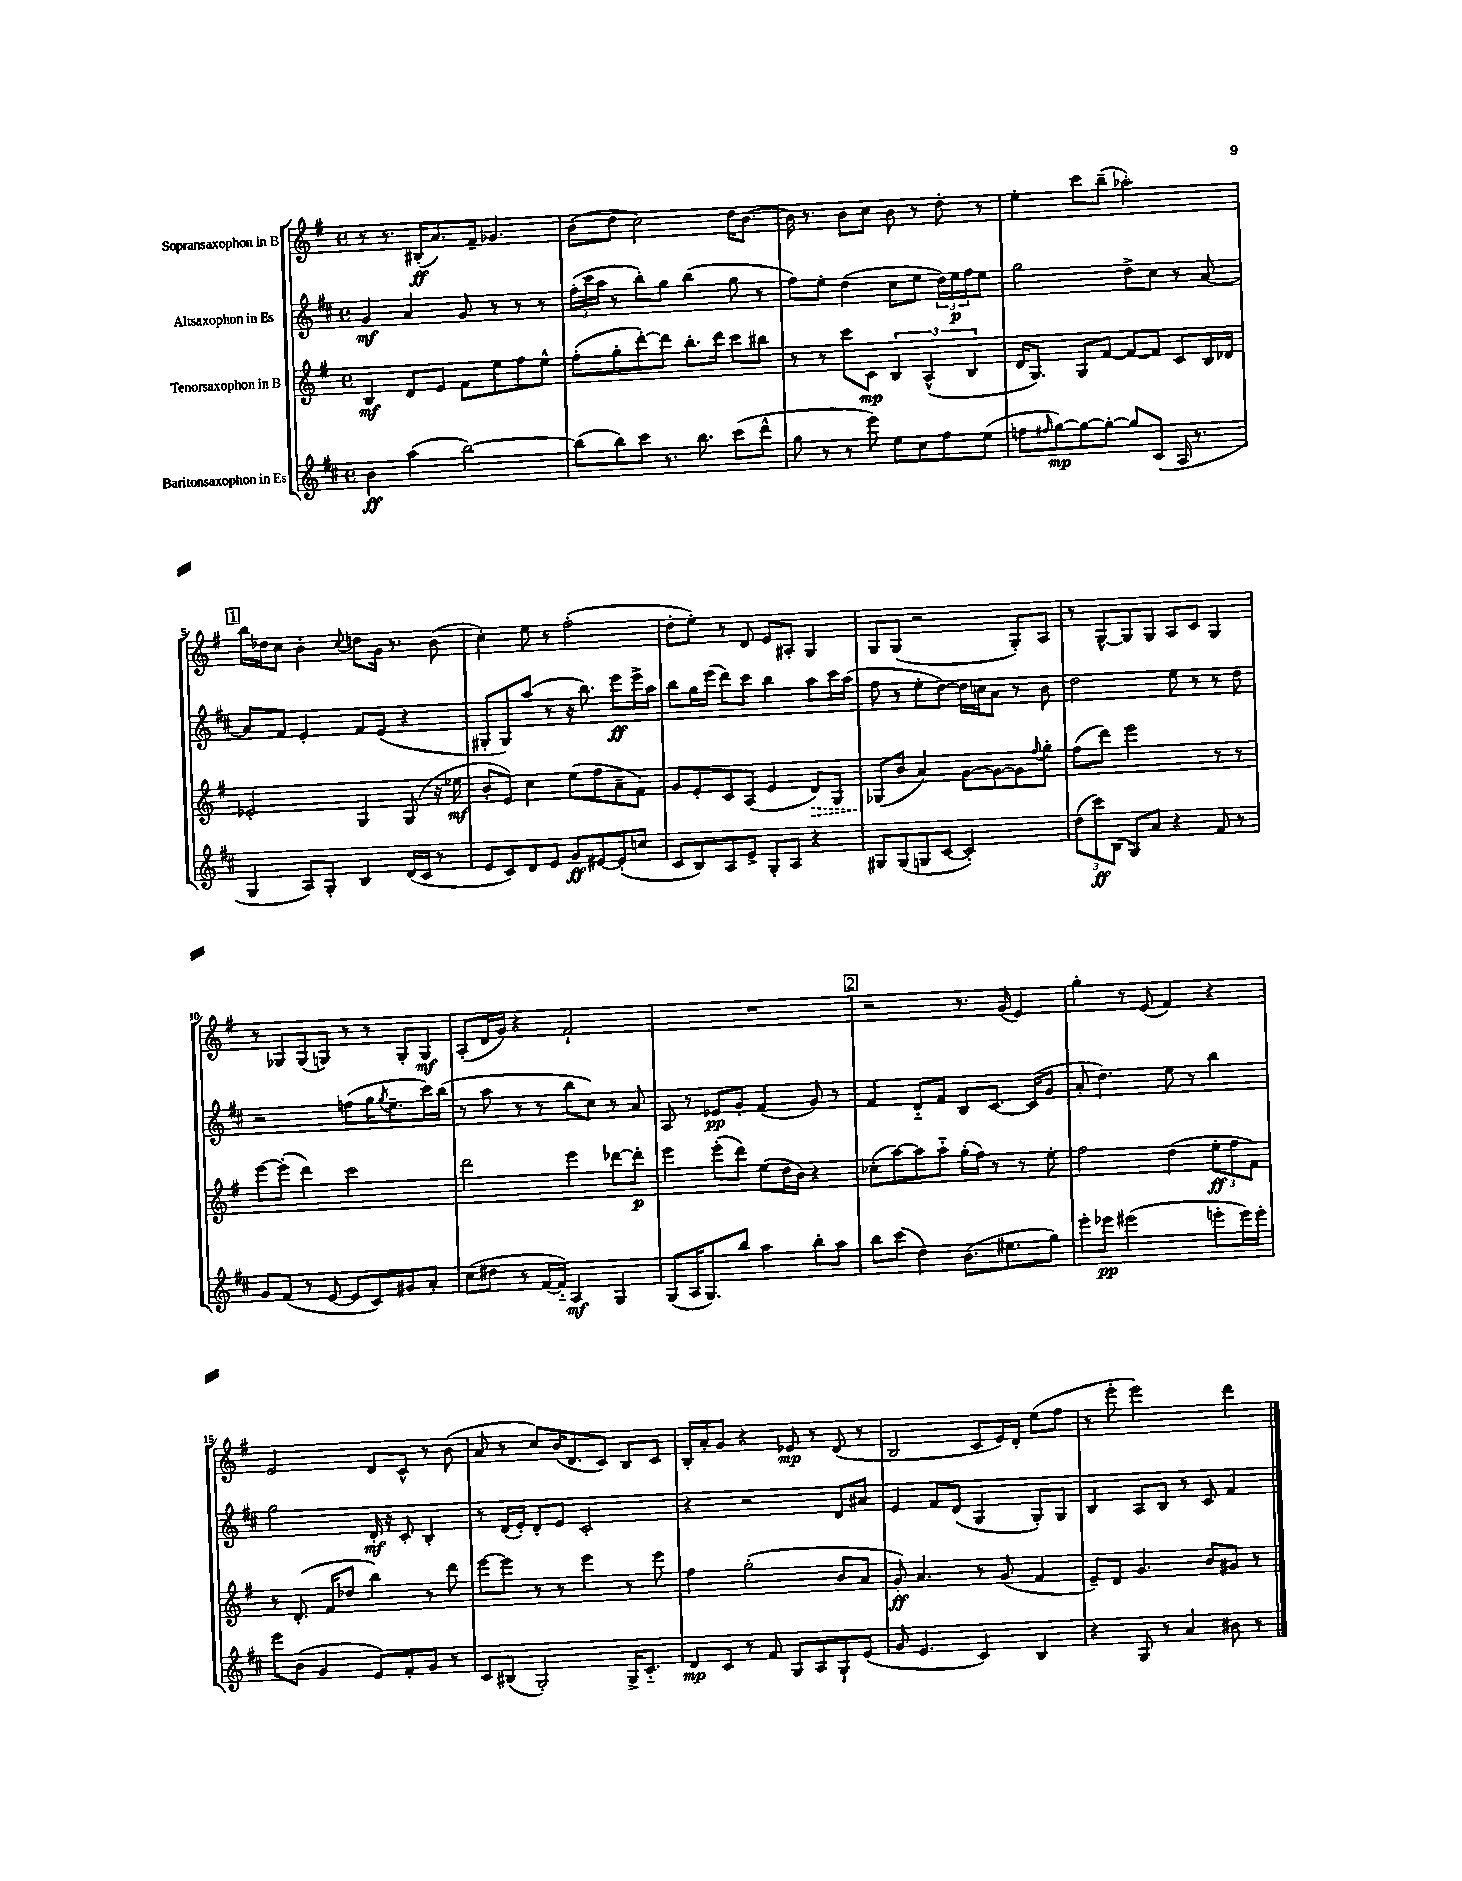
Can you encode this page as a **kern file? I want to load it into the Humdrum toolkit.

**kern	**dynam	**kern	**dynam	**kern	**dynam	**kern	**dynam
*part4	*part4	*part3	*part3	*part2	*part2	*part1	*part1
*staff4	*staff4	*staff3	*staff3	*staff2	*staff2	*staff1	*staff1
*I"Baritonsaxophon in Es	*	*I"Tenorsaxophon in B	*	*I"Altsaxophon in Es	*	*I"Sopransaxophon in B	*
*clefG2	*	*clefG2	*	*clefG2	*	*clefG2	*
*k[f#c#]	*	*k[f#]	*	*k[f#c#]	*	*k[f#]	*
*M4/4	*	*M4/4	*	*M4/4	*	*M4/4	*
*met(c)	*	*met(c)	*	*met(c)	*	*met(c)	*
=1	=1	=1	=1	=1	=1	=1	=1
4b\	ff	4B/	mf	4g/	mf	8r	.
.	.	.	.	.	.	8.r	.
(4aa\	.	8d/L	.	4a/	.	.	.
.	.	.	.	.	.	(16B#X'/KL	ff
.	.	8e/J	.	.	.	8.a/)	.
[2bb\)	.	8f#\L	.	8g/	.	.	.
.	.	.	.	.	.	16f#~/Jk	.
.	.	8ee\	.	8r	.	4.g-X/	.
.	.	8ff#\	.	8r	.	.	.
.	.	8ee^^\J	.	8r	.	.	.
=2	=2	=2	=2	=2	=2	=2	=2
(8bb\L]	.	(8ff#'\L	.	(24ff#'\LL	.	(8b\L	.
.	.	.	.	24ccc#\	.	.	.
.	.	.	.	24aa\JJ	.	.	.
8bb\)	.	8gg'\	.	8r	.	8dd\J	.
8ccc#\J	.	[8ddd'\)	.	8bb'\L)	.	2cc\)	.
8.r	.	8ddd\J]	.	8gg\J	.	.	.
.	.	8.bb'\L	.	(4bb\	.	.	.
8.bb\	.	.	.	.	.	.	.
.	.	16ddd\Jk	.	.	.	.	.
(8ccc#\L	.	8ccc\L	.	8gg\	.	16dd\KL	.
.	.	.	.	.	.	[8.b\J	.
8ddd^^\J	.	8bb#X\J	.	8r	.	.	.
=3	=3	=3	=3	=3	=3	=3	=3
8gg\	.	8r	.	8ff#\L)	.	16b\]	.
.	.	.	.	.	.	8.r	.
8r	.	8r	.	8ee'\J	.	.	.
8r	.	8ccc\L	.	(4dd\	.	8b\L	.
8eee\)	.	8c\J	mp	.	.	8cc\J	.
8ee\L	.	6B/	.	8cc#\L	.	8b\	.
8cc#\	.	.	.	8ee\J	.	8r	.
.	.	(6A^^/	.	.	.	.	.
8ff#\	.	.	.	24dd\LL)	.	8dd'\	.
.	.	.	.	24ee\	p	.	.
.	.	6B/	.	24ff#\J	.	.	.
(8ee\J	.	.	.	8ee\J	.	8r	.
=4	=4	=4	=4	=4	=4	=4	=4
8ffn\L	.	16d/KL	.	2gg\	.	4ee'\	.
.	.	8.G/J)	.	.	.	.	.
16qqff#X/	.	.	.	.	.	.	.
[8gg\)	mp	.	.	.	.	.	.
8gg\_	.	8G/L	.	.	.	8ccc\L	.
8gg'\J_	.	[8f#/J	.	.	.	(8bb~\J	.
8gg/L]	.	8f#/L_	.	8dd^\L	.	2aa-X'\)	.
(8c#/J	.	8f#/J]	.	8cc#\J	.	.	.
16A/	.	8c/L	.	8r	.	.	.
8.r	.	.	.	.	.	.	.
.	.	16B/L	.	[8a/	.	.	.
.	.	16d-X/JJ	.	.	.	.	.
!!LO:LB:g=z
!!LO:REH:place=s1:t=1
=5	=5	=5	=5	=5	=5	=5	=5
4G/	.	2e-X'/	.	8a/L]	.	16bb\LL	.
.	.	.	.	.	.	16dd-X\J	.
.	.	.	.	8f#/J	.	8cc\J	.
8A/L)	.	.	.	4e'/	.	4b'\	.
8G'/J	.	.	.	.	.	.	.
.	.	.	.	.	.	8qqcc/	.
4B/	.	4G/	.	8f#/L	.	8ddn\L	.
.	.	.	.	(8e/J	.	16g\Jk	.
.	.	.	.	.	.	8.r	.
(16d/LL	.	(8G/	.	4r	.	.	.
16c#/JJ	.	.	.	.	.	.	.
8r	.	16r	.	.	.	(8b\	.
.	.	16ee-X\	mf	.	.	.	.
=6	=6	=6	=6	=6	=6	=6	=6
8e/L	.	8b'/L	.	8G#X'/L	.	4cc'\)	.
8c#/)	.	8e/J)	.	8G#/)	.	.	.
8d/	.	4cc\	.	(8aa/J	.	8ee\	.
8e/J	.	.	.	8r	.	8r	.
8g/L	ff	(8ee\L	.	16r	.	(2ff#'\	.
.	.	.	.	8.bb\)	.	.	.
[8e#X/	.	8ff#\	.	.	.	.	.
(8e#'/]	.	8a~\	.	8eee\L	ff	.	.
8ccn/J	.	8f#\J)	.	16eee^\L	.	.	.
.	.	.	.	16aa\JJ	.	.	.
=7	=7	=7	=7	=7	=7	=7	=7
8c#/L	.	8g/L	.	8bb\L	.	8dd'\L	.
8B/)	.	8e'/	.	16gg\L	.	8ee'\J)	.
.	.	.	.	(16eee\JJ	.	.	.
8A/	.	8c/	.	8ddd\L)	.	8r	.
8e^/J	.	(8A/J	.	8ccc#\J	.	8d/	.
8G'/L	.	4e/	.	4bb\	.	8e/L	.
8A/J	.	.	.	.	.	8A#X'/J	.
!	!	!	!LO:HP:b	!	!	!	!
4r	.	8d/L)	>	8aa\L	.	4G/	.
.	.	8G/J	.	16ccc#\L	.	.	.
.	.	.	.	(16aa\JJ	.	.	.
=8	=8	=8	=8	=8	=8	=8	=8
8G#X/L	.	(8G-X/L	.	8ff#\	.	8G/L	.
(8G#/	.	8b/J	]	8r	.	(8G/J	.
8Gn/	.	4a/)	.	8ee'\L	.	2r	.
[8c#/J	.	.	.	[8dd\J)	.	.	.
2c#'/])	.	[8g\L	.	16dd\LL]	.	.	.
.	.	.	.	16ccn\J	.	.	.
.	.	8g\_	.	8a\J	.	.	.
.	.	8g\]	.	8r	.	8G'/L)	.
.	.	8qqff#/	.	.	.	.	.
.	.	8gg'\J	.	8b\	.	8A/J	.
=9	=9	=9	=9	=9	=9	=9	=9
(12dd\L	.	(8ff#\L	.	2dd\	.	8r	.
12ccc#\)	ff	.	.	.	.	.	.
.	.	8ddd\J)	.	.	.	[8G^^/L	.
(12B\J	.	.	.	.	.	.	.
8G/L)	.	2eee\	.	.	.	8G/]	.
8a/J	.	.	.	.	.	8G/J	.
4r	.	.	.	8ee\	.	8A/L	.
.	.	.	.	8r	.	8c/J	.
8f#/	.	8r	.	8r	.	4G/	.
8r	.	8r	.	8dd\	.	.	.
!!LO:LB:g=z
=10	=10	=10	=10	=10	=10	=10	=10
8g/L	.	[8eee\L	.	2r	.	8r	.
(8f#/J	.	(8eee'\J]	.	.	.	8G-X/L	.
8r	.	4ddd\)	.	.	.	(8G-/	.
[8e/	.	.	.	.	.	8Gn/J)	.
8e/L]	.	2ccc\	.	(8ffn\L	.	8r	.
8c#/)	.	.	.	16gg\K	.	8r	.
.	.	.	.	8qgg/	.	.	.
.	.	.	.	8.ee~\	.	.	.
8g#X/	.	.	.	.	.	8G'/L	.
8a'/J	.	.	.	16ccc#\L)	.	8G/J	mf
.	.	.	.	(16bb\JJ	.	.	.
=11	=11	=11	=11	=11	=11	=11	=11
(8cc#\L	.	2ddd\	.	8r	.	(8A'/L	.
8dd#X\J	.	.	.	8aa\	.	16d/L	.
.	.	.	.	.	.	16g/JJ)	.
8r	.	.	.	8r	.	4r	.
[16f#/LL	.	.	.	8r	.	.	.
16f#/JJ])	.	.	.	.	.	.	.
4A/	mf	4eee\	.	8bb\L	.	2f#`/	.
.	.	.	.	8cc#\J)	.	.	.
4G/	.	[8ddd-X\L	.	8r	.	.	.
.	.	8ddd-'\J]	p	8a/	.	.	.
=12	=12	=12	=12	=12	=12	=12	=12
(8G/L	.	4eee\	.	8A/	.	1r	.
16A/K	.	.	.	8r	.	.	.
8.G/)	.	.	.	.	.	.	.
.	.	(8eee'\L	.	8e-X/L	pp	.	.
8bb/J	.	8ddd\J)	.	8g'/J	.	.	.
4aa\	.	(8ee\L	.	(4f#/	.	.	.
.	.	16dd\L	.	.	.	.	.
.	.	16b\JJ)	.	.	.	.	.
8bb'\L	.	4r	.	8g/)	.	.	.
8aa\J	.	.	.	8r	.	.	.
!!LO:REH:place=s1:t=2
=13	=13	=13	=13	=13	=13	=13	=13
8bb\L	.	(8cc-X'\L	.	4f#/	.	2r	.
(8ccc#\J	.	[8aa\)	.	.	.	.	.
4dd\)	.	8aa\]	.	8d/L	.	.	.
.	.	8aa\J	.	8f#/J	.	.	.
(8.b\L	.	(16gg'\LL	.	8B/L	.	8.r	.
.	.	16ff#\JJ)	.	.	.	.	.
.	.	8r	.	[8.c#/J	.	.	.
8.ee#X\	.	.	.	.	.	(16g/	.
.	.	8r	.	.	.	4e/)	.
.	.	.	.	(16c#/KL]	.	.	.
8gg\J)	.	8ee'\	.	8g/J	.	.	.
=14	=14	=14	=14	=14	=14	=14	=14
8eee'\L	.	2ff#\	.	8a'/	.	4gg'\	.
8eee-X\J	pp	.	.	4.dd\)	.	.	.
(2eee#X\	.	.	.	.	.	8r	.
.	.	.	.	.	.	(8e/	.
.	.	(4dd\	.	8ee\	.	4f#/)	.
.	.	.	.	8r	.	.	.
8eeen'\L	.	12ee'\L	ff	4bb\	.	4r	.
.	.	12ff#\	.	.	.	.	.
16eee\L)	.	.	.	.	.	.	.
.	.	12f#\J)	.	.	.	.	.
16eee'\JJ	.	.	.	.	.	.	.
!!LO:LB:g=z
=15	=15	=15	=15	=15	=15	=15	=15
8eee\L	.	8r	.	2gg\	.	2e/	.
(8b\J	.	(8.d'/	.	.	.	.	.
4g/	.	.	.	.	.	.	.
.	.	16f#/KL	.	.	.	.	.
.	.	8dd-X/J	.	.	.	.	.
8e/L)	.	4bb\)	.	16d'/	mf	8d/L	.
.	.	.	.	16r	.	.	.
8f#'/	.	.	.	8c#'/	.	8c^^/J	.
8g/J	.	8r	.	4B'/	.	8r	.
8r	.	8ddd\	.	.	.	(8b\	.
=16	=16	=16	=16	=16	=16	=16	=16
8c#/L	.	[8eee\L	.	8r	.	8a/	.
(8B#X/J	.	8eee\J]	.	(16d/LL	.	8r	.
.	.	.	.	16e'/JJ)	.	.	.
2G'/)	.	8r	.	8d'/L	.	8cc/L)	.
.	.	8r	.	8e/J	.	(16b/K	.
.	.	.	.	.	.	8.d/	.
.	.	4eee\	.	2c#'/	.	.	.
.	.	.	.	.	.	8c/J)	.
16G^/KL	.	8r	.	.	.	8B/L	.
8.c#/J	.	.	.	.	.	.	.
.	.	8eee\	.	.	.	8c/J	.
=17	=17	=17	=17	=17	=17	=17	=17
8d/L	mp	4ff#\	.	4r	.	16B'/LL	.
.	.	.	.	.	.	16a'/J	.
8c#/J	.	.	.	.	.	8g/J	.
8r	.	(2gg'\	.	2r	.	4r	.
8f#/	.	.	.	.	.	.	.
8G/L	.	.	.	.	.	8e-X/	mp
8A/	.	.	.	.	.	8r	.
8G`/	.	8b/L	.	8d/L	.	(8d/	.
(8e/J	.	8a/J	.	8a#X/J	.	8r	.
=18	=18	=18	=18	=18	=18	=18	=18
8g/	.	8g'/)	ff	4e/	.	2B/	.
4.e/	.	4.a/	.	.	.	.	.
.	.	.	.	8f#/L	.	.	.
.	.	.	.	(8d/J	.	.	.
4c#/)	.	8r	.	4G/	.	8c/L	.
.	.	(8g/	.	.	.	16e/L)	.
.	.	.	.	.	.	16d'/JJ	.
4B/	.	4f#/	.	8G'/L)	.	(8ee\L	.
.	.	.	.	8G/J	.	8ff#\J	.
=19	=19	=19	=19	=19	=19	=19	=19
4r	.	8e~/L)	.	4B/	.	8r	.
.	.	8d/J	.	.	.	8eee'\	.
8G/	.	4.g/	.	8A/L	.	2eee\)	.
8r	.	.	.	8B/J	.	.	.
4a/	.	.	.	8r	.	.	.
.	.	8b/L	.	8c#/	.	.	.
8b#X\	.	8g#X/J	.	4f#/	.	4ddd\	.
8r	.	8r	.	.	.	.	.
==	==	==	==	==	==	==	==
*-	*-	*-	*-	*-	*-	*-	*-
